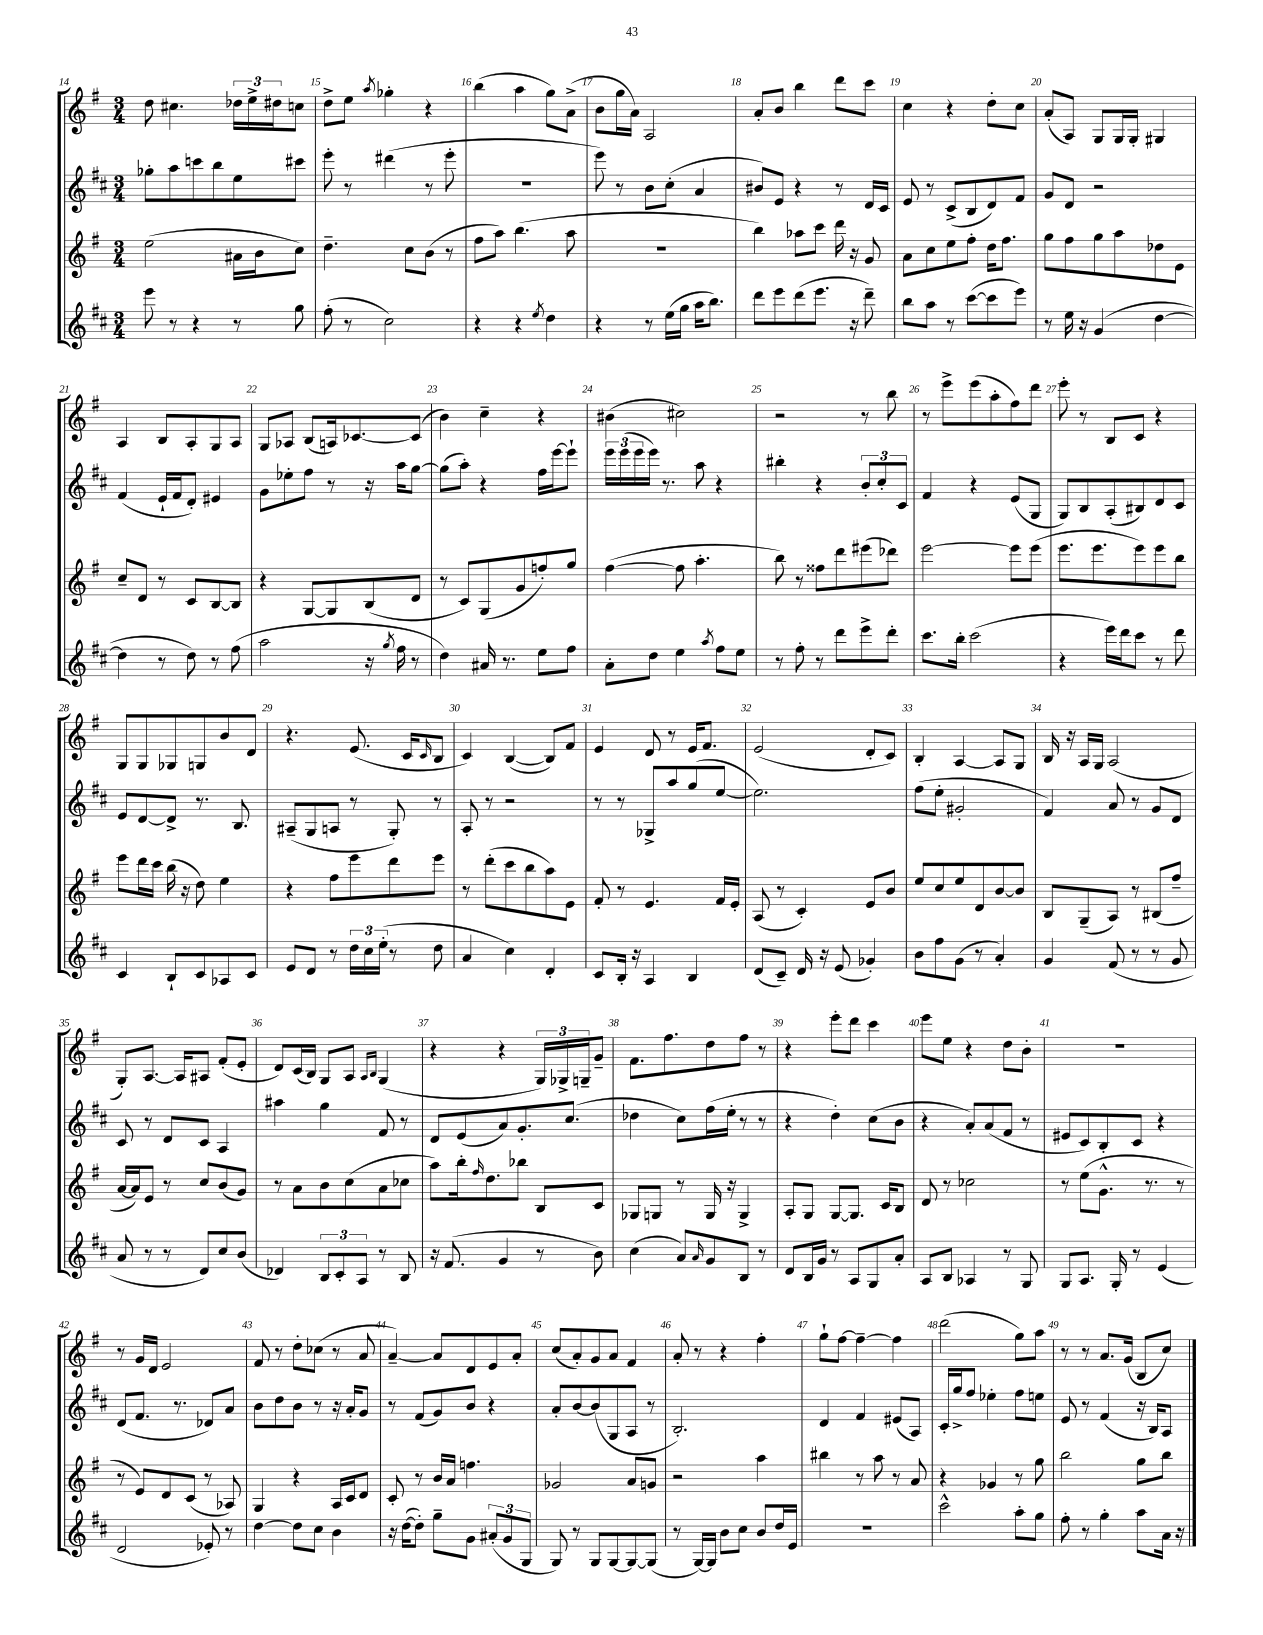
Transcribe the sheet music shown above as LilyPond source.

<<
\new StaffGroup <<
\new Staff = "s0" {
    \clef treble \key g \major \numericTimeSignature \time 3/4
    d''8 cis''4. \tuplet 3/2 { des''16 e''16-> dis''16 } c''8 |
    d''8-> e''8 \acciaccatura { a''8 } ges''4-. r4 |
    b''4( a''4 g''8) a'8->( |
    b'8 g''16 a'16) a2 |
    a'8-. b'8 b''4 d'''8 c'''8 |
    c''4 r4 d''8-. c''8 |
    a'8-.( a8) g8 g16 g16-. gis4 |
    a4 b8 a8-. g8 a8 |
    g8 aes8 b8( a16) ces'8.~ ces'8( |
    b'4) c''4-- r4 |
    bis'4( cis''2) |
    r2 r8 b''8 |
    r8 e'''8-> e'''8( a''8-. fis''8) d'''8 |
    e'''8-. r8 b8 c'8 r4 |
    g8 g8 ges8 g8 b'8 d'8 |
    r4. e'8.( c'16 \grace { c'16 } b8 |
    c'4) b4~( b8) fis'8 |
    e'4 d'8 r8 e'16 fis'8. |
    e'2( d'8-. c'8) |
    b4-. a4~ a8 g8 |
    b16 r16 a16 g16 a2( |
    g8-.) a8.~ a16 ais8 fis'8-.( e'8-. |
    d'8) c'16( b16) g8 a8 \grace { a16 b16 } g4( |
    r4 r4 \tuplet 3/2 { g16) ges16-> g16-- } g'8-- |
    fis'8. fis''8. d''8 fis''8 r8 |
    r4 e'''8-. d'''8 c'''4 |
    e'''8 e''8 r4 d''8 b'8-. |
    R2. |
    r8 g'16 d'16 e'2 |
    fis'8 r8 d''8-. ces''8( r8 a'8 |
    a'4~--) a'8 d'8 e'8 a'8-. |
    c''8( a'8-.) g'8 a'8 fis'4 |
    a'8-. r8 r4 fis''4-. |
    g''8-! fis''8~ fis''4~-- fis''4 |
    d'''2( g''8) a''8 |
    r8 r8 a'8. g'16( b8 c''8) \bar "|." |
}
\new Staff = "s1" {
    \clef treble \key d \major \numericTimeSignature \time 3/4
    ges''8-. a''8 c'''8 b''8 e''8 cis'''8 |
    e'''8-. r8 dis'''4( r8 e'''8-. |
    R2. |
    e'''8) r8 b'8 cis''8-.( a'4 |
    bis'8) e'8 r4 r8 d'16 cis'16 |
    e'8 r8 cis'8->( b8 d'8) fis'8 |
    g'8 d'8 r2 |
    fis'4( e'16-! fis'16 d'8-.) eis'4 |
    g'8 ees''8-. fis''8 r8 r16 a''16 g''8~ |
    g''8( a''8-.) r4 fis''16 e'''16~ e'''8-! |
    \tuplet 3/2 { e'''16 e'''16( e'''16 } e'''16) r8. a''8 r4 |
    bis''4-. r4 \tuplet 3/2 { b'8-. cis''8-. cis'8 } |
    fis'4 r4 e'8( g8 |
    g8) b8 a8-.( bis8) d'8 cis'8 |
    e'8 d'8~ d'8-> r8. b8. |
    ais8--( g8 a8 r8 g8-.) r8 |
    a8-. r8 r2 |
    r8 r8 ges8-> a''8 g''8( e''8~ |
    e''2.) |
    fis''8( e''8-. gis'2-. |
    fis'4) a'8 r8 g'8 d'8 |
    cis'8 r8 d'8 cis'8 a4 |
    ais''4 g''4 fis'8 r8 |
    d'8 e'8( a'8) g'8.-. cis''8.( |
    des''4 cis''8) fis''16( e''16-. r8 r8 |
    r4 d''4-.) cis''8( b'8 |
    r4 a'8-.) a'8( fis'8 r8 |
    eis'8 cis'8) b8-. cis'8 r4 |
    d'8( fis'8. r8. des'8) a'8 |
    b'8 d''8 b'8 r8 r16 a'16-. g'8 |
    r8 fis'8( g'8) b'8 r4 |
    a'8-. b'8~ b'8( g8 a8 r8 |
    b2.-.) |
    d'4 fis'4 eis'8( a8) |
    cis'16-. g''16-> fis''8 ees''4-. fis''8 e''8 |
    e'8 r8 fis'4( r16 b16) a8 \bar "|." |
}
\new Staff = "s2" {
    \clef treble \key g \major \numericTimeSignature \time 3/4
    e''2( ais'16 b'16 c''8) |
    d''4.-- c''8 b'8( r8 |
    fis''8 a''8) b''4.( a''8 |
    R2. |
    b''4) aes''8 c'''8 d'''16 r16 g'8 |
    a'8 c''8 e''8 fis''8-. d''16 fis''8. |
    g''8 fis''8 g''8 a''8 des''8 e'8 |
    c''8-- d'8 r8 c'8 b8~ b8 |
    r4 g8~ g8 b8( d'8 |
    r8 c'8) g8( g'8 f''8-.) g''8 |
    fis''4~( fis''8 a''4.-. |
    b''8) r8 fisis''8 d'''8 eis'''8( des'''8) |
    e'''2~ e'''8 e'''8( |
    e'''8. e'''8. e'''8) e'''8 b''8 |
    e'''8 d'''16 c'''16 b''16( r16 d''8) e''4 |
    r4 fis''8 e'''8 d'''8 e'''8 |
    r8 d'''8-.( c'''8 b''8 a''8) e'8 |
    fis'8-. r8 e'4. fis'16 e'16-. |
    a8( r8 c'4-.) e'8 b'8 |
    e''8 c''8 e''8 d'8 b'8~ b'8 |
    b8 g8--( a8) r8 bis8( fis''8-- |
    a'16~ a'16) e'8 r8 c''8 b'8( g'8) |
    r8 a'8 b'8 c''8( a'8 ces''8 |
    a''8) b''16-. \grace { fis''16 } d''8. bes''8 b8 c'8 |
    ges8 g8 r8 g16 r16 g4-> |
    a8-. g8 g8~ g8. c'16 b8 |
    d'8 r8 ces''2 |
    r8 e''8( g'8.-^ r8. r8 |
    r8 e'8) d'8 c'8( r8 aes8) |
    g4 r4 a16 c'16 d'8 |
    c'8-. r8 b'16 a'16 f''4. |
    ges'2 a'8 g'8 |
    r2 a''4 |
    bis''4 r8 a''8 r8 a'8 |
    r4 ges'4 r8 g''8 |
    b''2 g''8 b''8 \bar "|." |
}
\new Staff = "s3" {
    \clef treble \key d \major \numericTimeSignature \time 3/4
    e'''8 r8 r4 r8 g''8 |
    fis''8-.( r8 cis''2) |
    r4 r4 \acciaccatura { e''8 } d''4 |
    r4 r8 e''16( g''16 a''16 b''8.) |
    d'''8 e'''8 d'''8( e'''8. r16 d'''8--) |
    b''8 a''8 r8 cis'''8~( cis'''8 e'''8) |
    r8 e''16 r16 g'4( d''4~ |
    d''4 r8 d''8) r8 fis''8( |
    a''2 r16 \acciaccatura { g''8 } fis''16 r8 |
    d''4) ais'16 r8. e''8 fis''8 |
    a'8-. d''8 e''4 \acciaccatura { a''8 } fis''8 e''8 |
    r8 fis''8-. r8 d'''8 e'''8-> d'''8-. |
    cis'''8. b''16-. cis'''2( |
    r4 e'''16) d'''16 cis'''8 r8 d'''8 |
    cis'4 b8-! cis'8 aes8 cis'8 |
    e'8 d'8 r8 \tuplet 3/2 { d''16 cis''16 e''16-.( } r8 d''8 |
    a'4 cis''4) d'4-. |
    cis'8 b16-. r16 a4 b4 |
    d'8( cis'8--) d'16 r16 e'8( ges'4-.) |
    b'8 fis''8 g'8( r8 a'4-.) |
    g'4 fis'8( r8 r8 g'8 |
    a'8 r8 r8 d'8) cis''8 b'8( |
    des'4) \tuplet 3/2 { b8 cis'8-. a8 } r8 b8 |
    r16 fis'8.( g'4 r8 b'8) |
    cis''4( a'8) \grace { a'16 } g'8 b8 r8 |
    d'8 b16 g'16 r8 a8 g8 a'8-. |
    a8 b8 aes4 r8 g8 |
    g8 a8. g16-. r8 e'4( |
    d'2 ees'8-.) r8 |
    d''4~ d''8 cis''8 b'4 |
    r16 d''16~( d''8-.) g''8-- g'8 \tuplet 3/2 { ais'8-.( g'8 g8 } |
    g8) r8 g8 g8~ g8~ g8( |
    r8 g16~) g16 b'8 cis''8 b'8 d''16 e'16 |
    R2. |
    cis'''2-^ a''8-. g''8 |
    fis''8-. r8 g''4-. a''8 a'16 r16 \bar "|." |
}
>>
>>
\layout { \context { \Score currentBarNumber = #14 \override BarNumber.break-visibility = ##(#f #t #t) barNumberVisibility = #all-bar-numbers-visible } }
